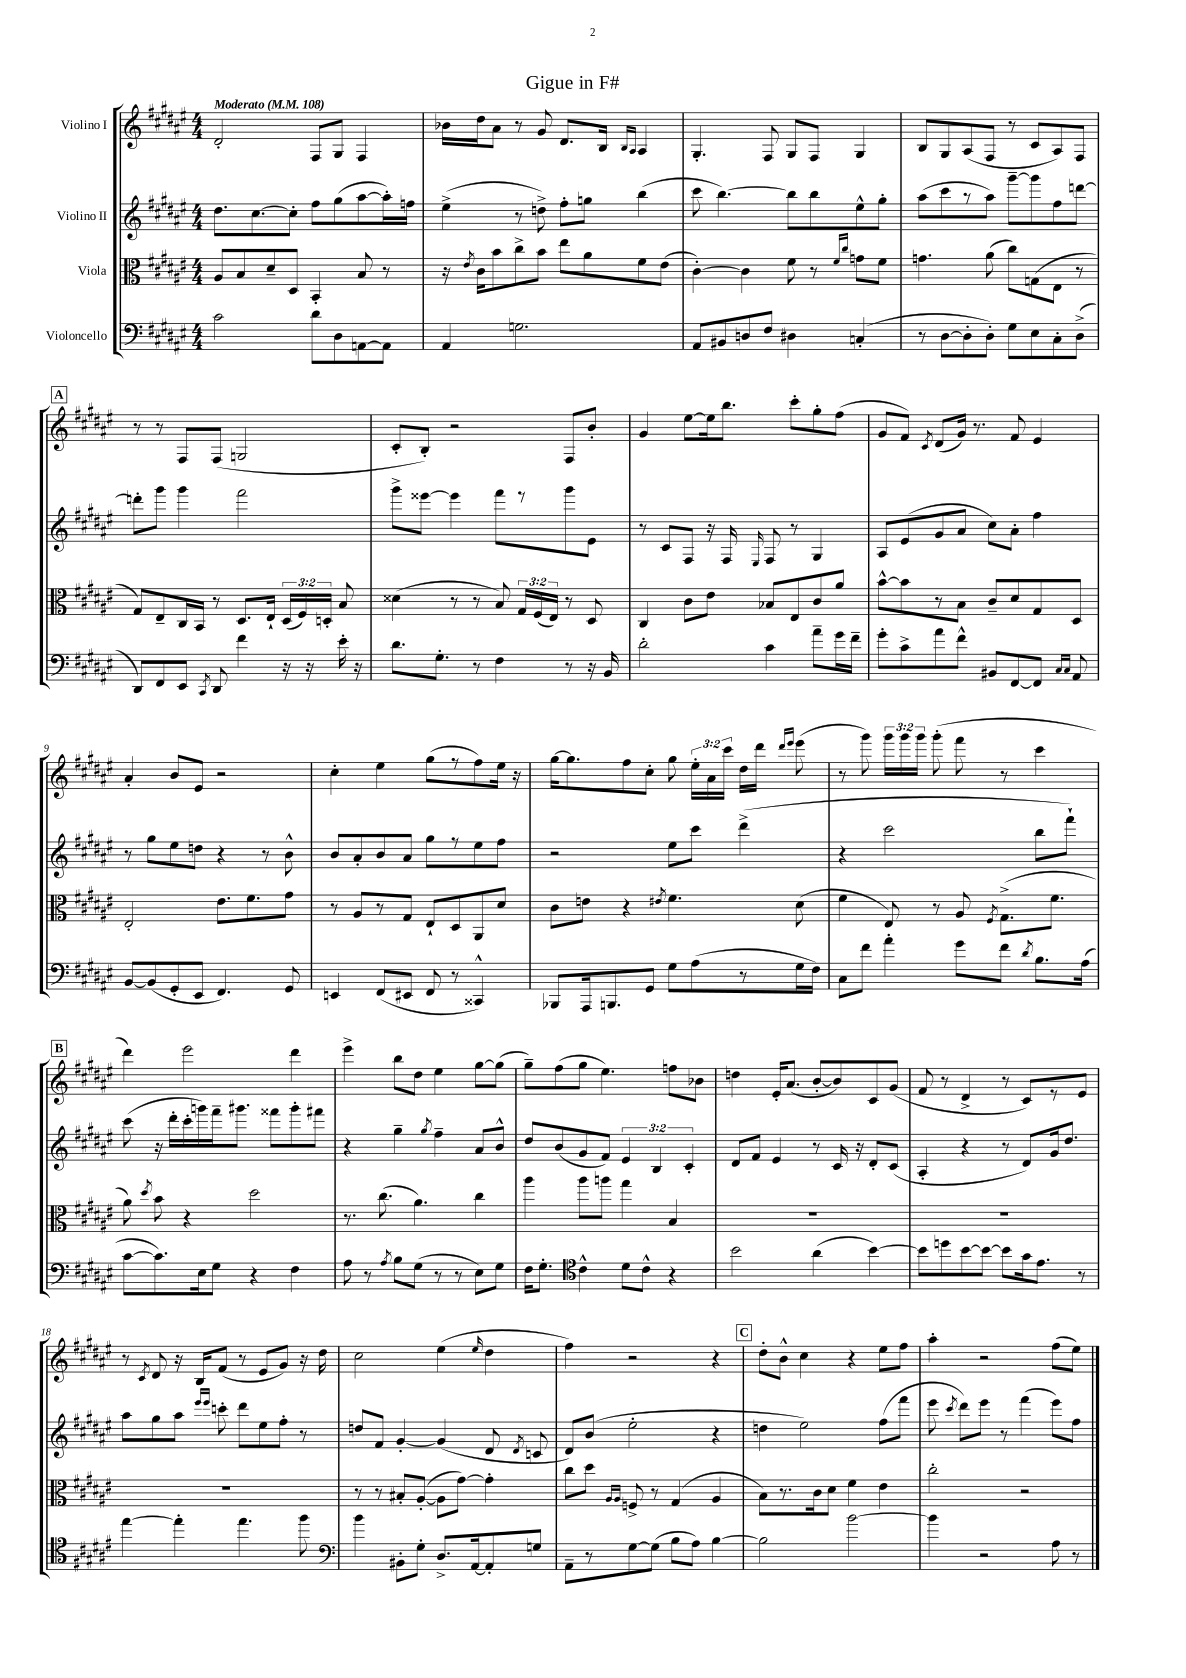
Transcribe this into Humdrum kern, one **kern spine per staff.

**kern	**kern	**kern	**kern
*staff4	*staff3	*staff2	*staff1
*clefF4	*clefC3	*clefG2	*clefG2
*k[f#c#g#d#a#e#]	*k[f#c#g#d#a#e#]	*k[f#c#g#d#a#e#]	*k[f#c#g#d#a#e#]
*M4/4	*M4/4	*M4/4	*M4/4
*MM108	*MM108	*MM108	*MM108
2c#	8A#	8.dd#	2d#'
.	8B	.	.
.	.	[8.cc#	.
.	8d#~	.	.
.	8D#	8cc#']	.
8d#	4BB'	8ff#	8F#
8D#	.	(8gg#	8G#
[8AA	8B	[8aa#	4F#
8AA]	8r	16aa#'])	.
.	.	16ff	.
=	=	=	=
4AA#	16r	(4ee#^	16b-
.	8qe#	.	.
.	16c#	.	16dd#
.	8b	.	8a#
2.G	8cc#^	8r	8r
.	8b	8dd^)	8g#
.	8ee#	8ff#'	8.d#
.	8a#	8gg	.
.	.	.	16B
.	.	.	16qqB
.	.	.	16qqA#
.	8f#	(4bb	4A#
.	(8e#	.	.
=	=	=	=
8AA#	[4c#')	8ccc#	4.G#'
8BB#	.	[4.bb)	.
8D	4c#]	.	.
8F#	.	.	8F#
4D#	8f#	8bb]	8G#
.	8r	8bb	8F#
.	16qqf#	.	.
.	16qqcc#	.	.
(4C'	8g	8ee#^^	4G#
.	8f#	8gg#'	.
=	=	=	=
8r	4.g	(8aa#	8B
[8D#	.	8ccc#	8G#
8D#']	.	8r	(8A#
8D#')	(8a#	8aa#)	8F#
8G#	8cc#)	[8ggg#~	8r
8E#	(8G	8ggg#]	8c#
8C#'	8E#	8ff#	8A#)
(8D#^	8r	[8ddd	8F#
=	=	=	=
8DD#)	8G#)	8ddd']	8r
8FF#	8E#~	8ggg#	8r
8EE#	16C#	4ggg#	8F#
.	16BB	.	.
8qCC#	.	.	.
8DD#	8r	.	(8F#
4f#	8.D#	2fff#	2G
.	16E#`	.	.
16r	(24D#	.	.
.	24F#)	.	.
16r	.	.	.
.	24D'	.	.
16e#'	8B	.	.
16r	.	.	.
=	=	=	=
8.d#	(4d##	8ggg#^	8c#'
.	.	[8eee##	8B')
8.G#'	.	.	.
.	8r	4eee##]	2r
8r	8r	.	.
4F#	8B)	8fff#	.
.	24G#	8r	.
.	(24F#	.	.
.	24E#)	.	.
8r	8r	8ggg#	8F#
16r	8D#	8e#	8b'
16BB	.	.	.
=	=	=	=
2d#'	4C#	8r	4g#
.	.	8c#	.
.	8c#	8F#	[8ee#
.	8e#	16r	16ee#]
.	.	16F#	8.bb
.	.	16qqE#	.
4c#	8B-	8F#	.
.	8E#	8r	8ccc#'
8a#~	8c#	4G#	8gg#'
16g#	8a#	.	(8ff#
16f#~	.	.	.
=	=	=	=
8g#'	[8b^^	8A#	8g#
8c#^	8b]	(8e#	8f#)
.	.	.	8qc#
8a#	8r	8g#	(8d#
8f#^^	8B	8a#	16g#)
.	.	.	8.r
8BB#	8c#~	8cc#)	.
[8FF#	8d#	8a#'	8f#
8FF#]	8G#	4ff#	4e#
16qqC#	.	.	.
16qqC#	.	.	.
8AA#	8D#	.	.
=	=	=	=
[8BB	2E#'	8r	4a#'
(8BB]	.	8gg#	.
8GG#'	.	8ee#	8b
8EE#	.	8dd	8e#
4.FF#)	8.e#	4r	2r
.	8.f#	.	.
.	.	8r	.
8GG#	8g#	8b^^	.
=	=	=	=
4EE	8r	8b	4cc#'
.	8A#	8a#'	.
(8FF#	8r	8b	4ee#
8EE#	8G#	8a#	.
8FF#	8E#`	8gg#	(8gg#
8r	8D#	8r	8r
4CC##^^)	8AA#	8ee#	8ff#)
.	8d#	8ff#	16ee#
.	.	.	16r
=	=	=	=
8BBB-	8c#	2r	[16gg#
.	.	.	8.gg#]
16AAA#	8e	.	.
8.BBB	.	.	.
.	4r	.	8ff#
8GG#	.	.	8cc#'
.	8qe#	.	.
8G#	4.f#	8ee#	8gg#
(8A#	.	8ccc#	24ee#'
.	.	.	24a#
.	.	.	24ccc#
8r	.	(4ddd#^	16dd#
.	.	.	16ddd#
.	.	.	16qqddd#
.	.	.	16qqeee#
16G#	(8d#	.	(8eee#
16F#)	.	.	.
=	=	=	=
8C#	4f#	4r	8r
8f#	.	.	8ggg#)
4a#'	8E#)	2ccc#	24ggg#
.	.	.	24ggg#
.	.	.	24ggg#
.	8r	.	(8ggg#'
8g#	8A#	.	8fff#
.	8qF#	.	.
8f#	(8.G#^	.	8r
8qd#	.	.	.
8.B	.	8bb	4ccc#
.	8.f#	.	.
.	.	8fff#`)	.
(16A#	.	.	.
=	=	=	=
[8c#	8a#)	(8ccc#	4ddd#)
.	8qdd#	.	.
8.c#])	8b	16r	.
.	.	16ddd#'	.
.	4r	16ccc#'	2eee#
16E#	.	16ggg)	.
8G#	.	16fff#~	.
.	.	8.ggg#	.
4r	2dd#	.	.
.	.	8fff##	.
4F#	.	8ggg#'	4ddd#
.	.	8fff#	.
=	=	=	=
8A#	8.r	4r	4eee#^
8r	.	.	.
.	(8.cc#	.	.
8qA#	.	.	.
8B	.	4gg#~	8bb
(8G#	4.a#)	.	8dd#
.	.	8qgg#	.
8r	.	4ff#~	4ee#
8r	.	.	.
8E#)	4cc#	8a#	[8gg#
8G#	.	8b^^	(8gg#]
=	=	=	=
16F#	4aa#	8dd#	8gg#~)
8.G#'	.	.	.
.	.	(8b	(8ff#
*clefC4	*	*	*
4c#^^	8aa#	8g#	8gg#
.	8aa	8f#)	4.ee#)
8d#	4gg#	6e#	.
8c#^^	.	.	.
.	.	6B	.
4r	4B	.	8ff
.	.	6c#'	.
.	.	.	8b-
=	=	=	=
2b	1r	8d#	4dd
.	.	8f#	.
.	.	4e#	16e#'
.	.	.	(8.a#
(4a#	.	8r	[8b'
.	.	16c#	8b])
.	.	16r	.
[4b)	.	8d#'	8c#
.	.	(8c#	(8g#
=	=	=	=
8b]	1r	4A#'	8f#
8dd	.	.	8r
[8b	.	4r	4d#^
8b_	.	.	.
8b]	.	8r	8r
16g#	.	8d#)	8c#)
8.e#	.	.	.
.	.	16g#	8r
.	.	8.dd#	.
8r	.	.	8e#
=	=	=	=
[4ee#	1r	8aa#	8r
.	.	.	8qc#
.	.	8gg#	8d#
4ee#']	.	8aa#	16r
.	.	.	16B
.	.	16qqeee#	.
.	.	16qqeee#	.
.	.	8ccc'	(8f#
4.ee#	.	8ddd#	8r
.	.	8ee#	8e#
.	.	8ff#'	8g#)
8ff#	.	8r	16r
.	.	.	16dd#
=	=	=	=
*clefF4	*	*	*
4b	8r	8dd	2cc#
.	8r	8f#	.
8BB#'	8B#'	[4g#'	.
8G#'	([8A#'	.	.
8.D#^	8A#]	(4g#]	(4ee#
.	[8g#)	.	.
[16AA#	.	.	.
.	.	.	16qqee#
8AA#']	4g#']	8d#	4dd#
.	.	8qd#	.
8G	.	8c	.
=	=	=	=
8AA#~	8cc#	8d#)	4ff#)
8r	8dd#	(8b	.
.	16qqA#	.	.
.	16qqA#	.	.
[8G#	8F^	2ee#'	2r
(8G#]	8r	.	.
8B	(4G#	.	.
8A#)	.	.	.
[4B	4A#	4r	4r
=	=	=	=
2B]	8B)	4dd	8dd#'
.	8.r	.	8b^^
.	.	2ee#)	4cc#
.	16c#	.	.
.	8d#	.	.
[2b	4f#	.	4r
.	4e#	(8ff#	8ee#
.	.	8fff#	8ff#
=	=	=	=
4b]	2cc#'	8eee#	4aa#'
.	.	8qccc#	.
.	.	8ddd#)	.
2r	.	8eee#	2r
.	.	8r	.
.	2r	(4fff#	.
8A#	.	8eee#)	(8ff#
8r	.	8ff#	8ee#)
==	==	==	==
*-	*-	*-	*-
